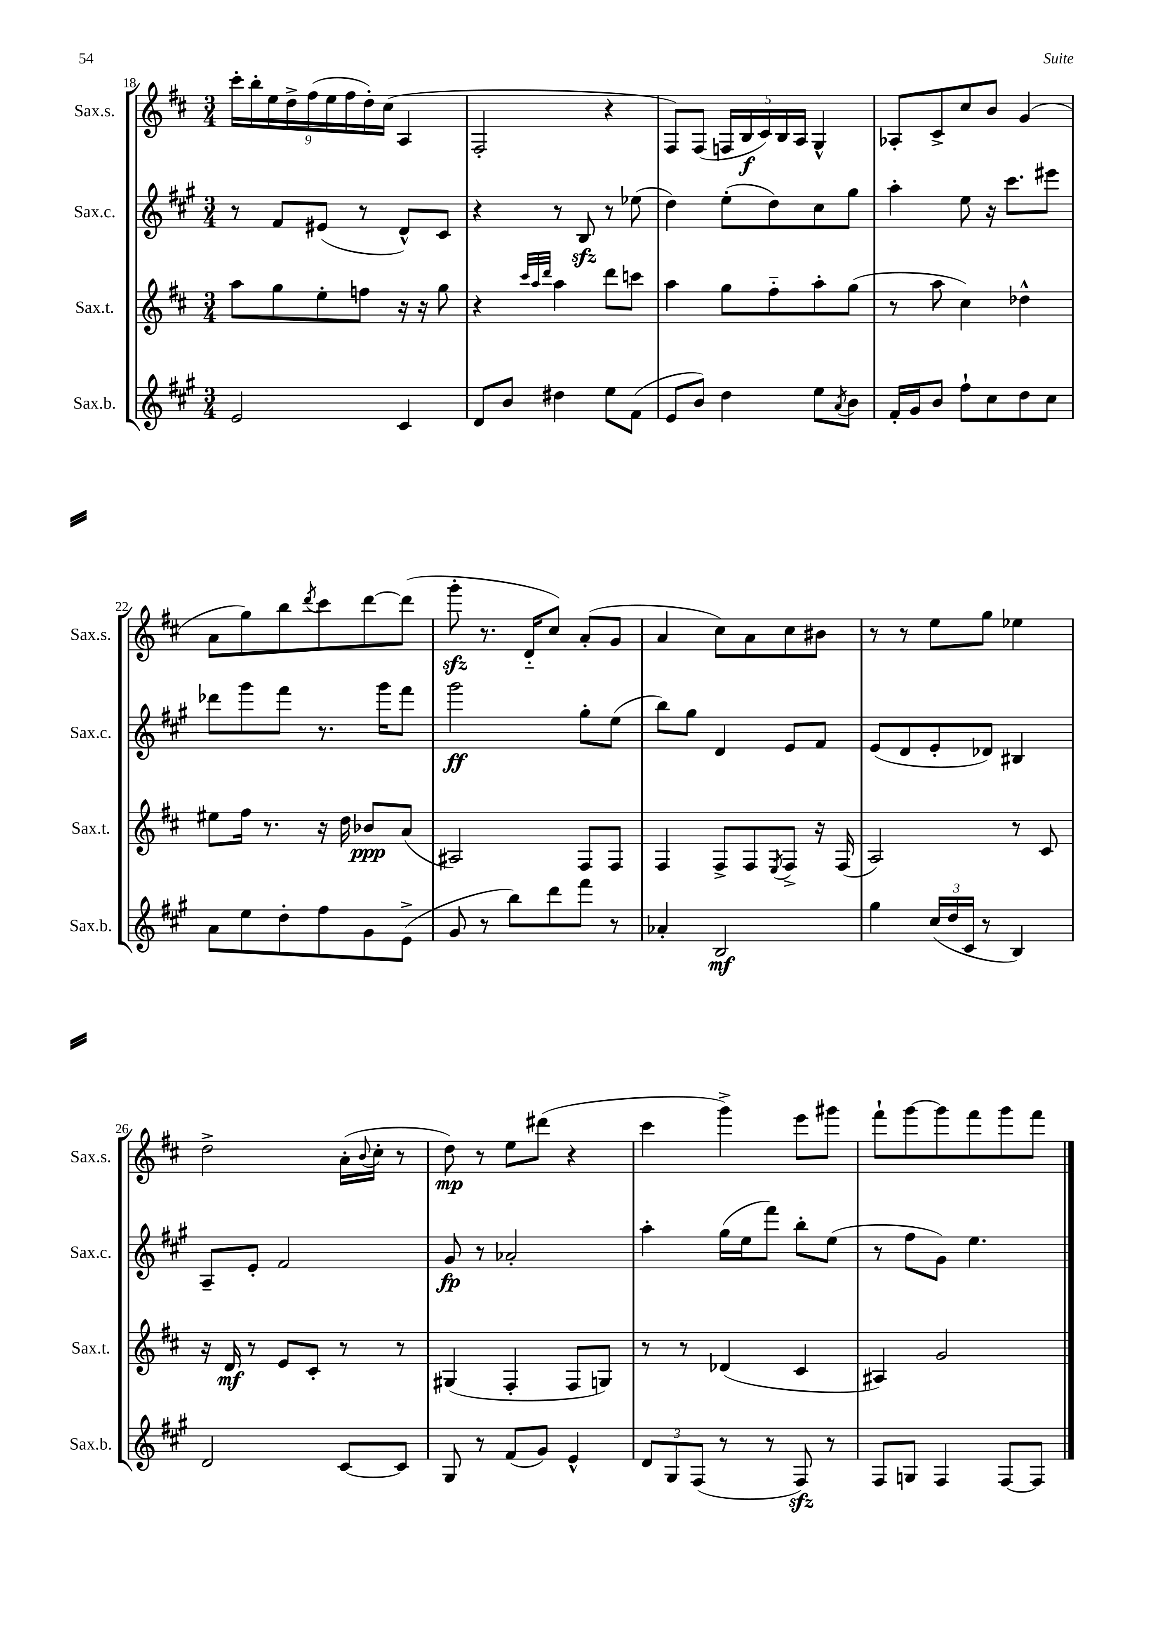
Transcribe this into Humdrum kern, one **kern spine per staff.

**kern	**dynam	**kern	**dynam	**kern	**dynam	**kern	**dynam
*part4	*part4	*part3	*part3	*part2	*part2	*part1	*part1
*staff4	*staff4	*staff3	*staff3	*staff2	*staff2	*staff1	*staff1
*I"Sax.b.	*	*I"Sax.t.	*	*I"Sax.c.	*	*I"Sax.s.	*
*I'Sax.b.	*	*I'Sax.t.	*	*I'Sax.c.	*	*I'Sax.s.	*
*clefG2	*	*clefG2	*	*clefG2	*	*clefG2	*
*k[f#c#g#]	*	*k[f#c#]	*	*k[f#c#g#]	*	*k[f#c#]	*
*M3/4	*	*M3/4	*	*M3/4	*	*M3/4	*
=18	=18	=18	=18	=18	=18	=18	=18
2e/	.	8aa\L	.	8r	.	18ccc#'\LL	.
.	.	.	.	.	.	18bb'\	.
.	.	.	.	.	.	18ee\	.
.	.	8gg\	.	8f#/L	.	.	.
.	.	.	.	.	.	18dd^\	.
.	.	.	.	.	.	(18ff#\	.
.	.	8ee'\	.	(8e#X/J	.	.	.
.	.	.	.	.	.	18ee\	.
.	.	.	.	.	.	18ff#\	.
.	.	8ffn\J	.	8r	.	.	.
.	.	.	.	.	.	18dd'\)	.
.	.	.	.	.	.	(18cc#\JJ	.
4c#/	.	16r	.	8d^^/L)	.	4A/	.
.	.	16r	.	.	.	.	.
.	.	8gg\	.	8c#/J	.	.	.
=19	=19	=19	=19	=19	=19	=19	=19
8d/L	.	4r	.	4r	.	2F#'/	.
8b/J	.	.	.	.	.	.	.
.	.	32qqccc#/LLL	.	.	.	.	.
.	.	32qqaa/	.	.	.	.	.
.	.	32qqddd/JJJ	.	.	.	.	.
4dd#X\	.	4aa\	.	8r	.	.	.
.	.	.	.	8Bzz/	.	.	.
8ee\L	.	8ddd\L	.	8r	.	4r	.
(8f#\J	.	8cccn\J	.	(8ee-X\	.	.	.
=20	=20	=20	=20	=20	=20	=20	=20
8e/L	.	4aa\	.	4dd\)	.	8F#/L)	.
8b/J)	.	.	.	.	.	(8F#/J	.
4dd\	.	8gg\L	.	(8ee'\L	.	20Fn/LL	.
.	.	.	.	.	.	20B/	f
.	.	.	.	.	.	20c#/)	.
.	.	8ff#\	.	8dd\)	.	.	.
.	.	.	.	.	.	20B/	.
.	.	.	.	.	.	20A/JJ	.
8ee\L	.	8aa'\	.	8cc#\	.	4G^^/	.
8qa/	.	.	.	.	.	.	.
8b\J	.	(8gg\J	.	8gg#\J	.	.	.
=21	=21	=21	=21	=21	=21	=21	=21
16f#'/LL	.	8r	.	4aa'\	.	8A-X'/L	.
16g#/J	.	.	.	.	.	.	.
8b/J	.	8aa\	.	.	.	8c#^/	.
8ff#`\L	.	4cc#\)	.	8ee\	.	8cc#/	.
8cc#\	.	.	.	16r	.	8b/J	.
.	.	.	.	8.ccc#\L	.	.	.
8dd\	.	4dd-X^^\	.	.	.	(4g/	.
8cc#\J	.	.	.	8eee#X\J	.	.	.
!!LO:LB:g=z
=22	=22	=22	=22	=22	=22	=22	=22
8a\L	.	8ee#X\L	.	8ddd-X\L	.	8a\L	.
8ee\	.	16ff#\Jk	.	8ggg#\	.	8gg\)	.
.	.	8.r	.	.	.	.	.
8dd'\	.	.	.	8fff#\J	.	8bb\	.
.	.	.	.	.	.	8qddd/	.
8ff#\	.	16r	.	8.r	.	8ccc#\	.
.	.	16dd\	.	.	.	.	.
8g#\	.	8b-X/L	ppp	.	.	[8ddd\	.
.	.	.	.	16ggg#\KL	.	.	.
(8e^\J	.	(8a/J	.	8fff#\J	.	(8ddd\J]	.
=23	=23	=23	=23	=23	=23	=23	=23
8g#/	.	2A#X/)	.	2ggg#\	ff	8gggzz'\	.
8r	.	.	.	.	.	8.r	.
8bb\L)	.	.	.	.	.	.	.
.	.	.	.	.	.	16d/KL	.
8ddd\	.	.	.	.	.	8cc#/J)	.
8fff#\J	.	8F#/L	.	8gg#'\L	.	(8a'/L	.
8r	.	8F#/J	.	(8ee\J	.	8g/J	.
=24	=24	=24	=24	=24	=24	=24	=24
4a-X'/	.	4F#/	.	8bb\L)	.	4a/	.
.	.	.	.	8gg#\J	.	.	.
2B/	mf	8F#^/L	.	4d/	.	8cc#\L)	.
.	.	8F#/	.	.	.	8a\	.
.	.	8qE/	.	.	.	.	.
.	.	8F#^/J	.	8e/L	.	8cc#\	.
.	.	16r	.	8f#/J	.	8b#X\J	.
.	.	(16F#/	.	.	.	.	.
=25	=25	=25	=25	=25	=25	=25	=25
4gg#\	.	2A/)	.	(8e/L	.	8r	.
.	.	.	.	8d/	.	8r	.
(24cc#/LL	.	.	.	8e'/	.	8ee\L	.
24dd/	.	.	.	.	.	.	.
24c#/JJ	.	.	.	.	.	.	.
8r	.	.	.	8d-X/J)	.	8gg\J	.
4B/)	.	8r	.	4B#X/	.	4ee-X\	.
.	.	8c#/	.	.	.	.	.
!!LO:LB:g=z
=26	=26	=26	=26	=26	=26	=26	=26
2d/	.	16r	.	8A~/L	.	2dd^\	.
.	.	16d/	mf	.	.	.	.
.	.	8r	.	8e'/J	.	.	.
.	.	8e/L	.	2f#/	.	.	.
.	.	8c#'/J	.	.	.	.	.
[8c#/L	.	8r	.	.	.	(16a'\LL	.
.	.	.	.	.	.	8qqb/	.
.	.	.	.	.	.	16cc#'\JJ	.
8c#/J]	.	8r	.	.	.	8r	.
=27	=27	=27	=27	=27	=27	=27	=27
8G#/	.	(4G#X/	.	8g#/	fp	8dd\)	mp
8r	.	.	.	8r	.	8r	.
(8f#/L	.	4F#'/	.	2a-X'/	.	8ee\L	.
8g#/J)	.	.	.	.	.	(8ddd#X\J	.
4e^^/	.	8F#/L	.	.	.	4r	.
.	.	8Gn/J)	.	.	.	.	.
=28	=28	=28	=28	=28	=28	=28	=28
12d/L	.	8r	.	4aa'\	.	4ccc#\	.
12G#/	.	.	.	.	.	.	.
.	.	8r	.	.	.	.	.
(12F#/J	.	.	.	.	.	.	.
8r	.	(4d-X/	.	(16gg#\LL	.	4ggg^\)	.
.	.	.	.	16ee\J	.	.	.
8r	.	.	.	8fff#\J)	.	.	.
8F#zz/)	.	4c#/	.	8bb'\L	.	8eee\L	.
8r	.	.	.	(8ee\J	.	8ggg#X\J	.
=29	=29	=29	=29	=29	=29	=29	=29
8F#/L	.	4A#X/)	.	8r	.	8fff#`\L	.
8Gn/J	.	.	.	8ff#\L	.	[8ggg\	.
4F#/	.	2g/	.	8g#\J)	.	8ggg\]	.
.	.	.	.	4.ee\	.	8fff#\	.
[8F#/L	.	.	.	.	.	8ggg\	.
8F#/J]	.	.	.	.	.	8fff#\J	.
==	==	==	==	==	==	==	==
*-	*-	*-	*-	*-	*-	*-	*-
